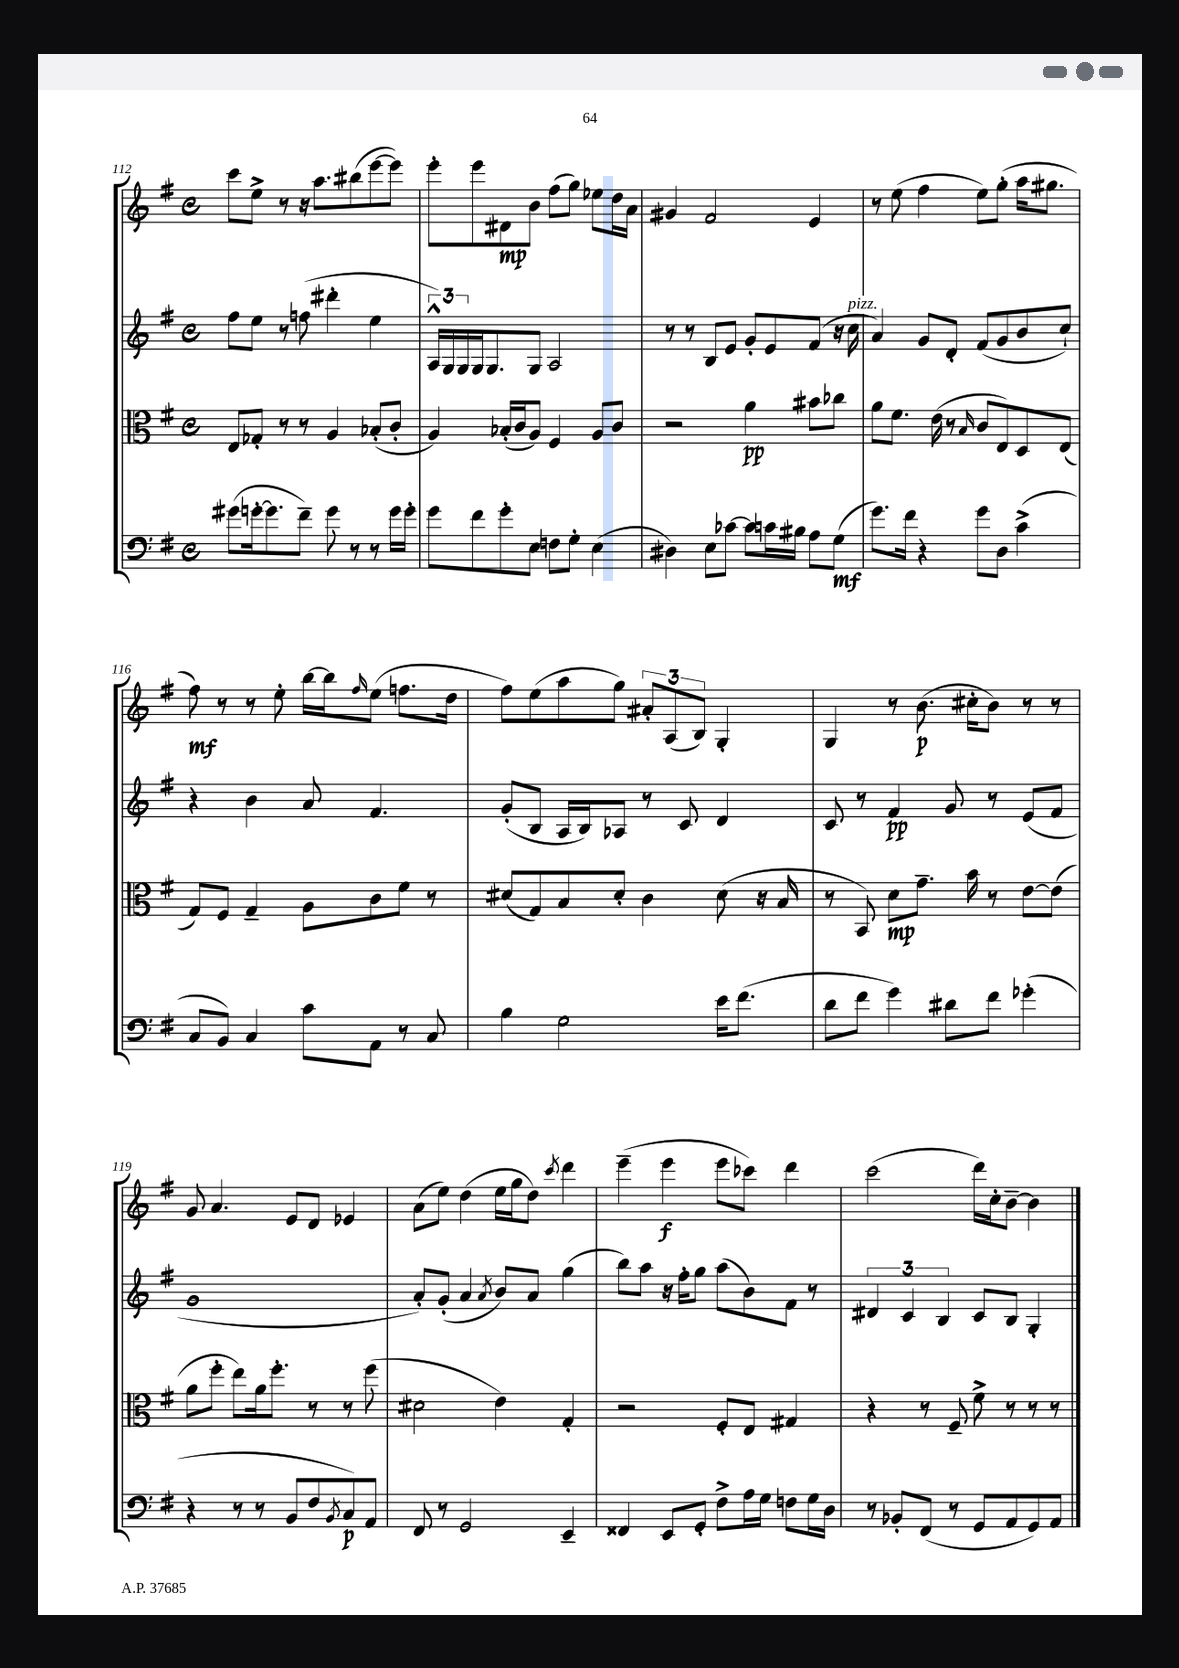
<<
\new StaffGroup <<
\new Staff = "s0" {
    \clef treble \key g \major \defaultTimeSignature \time 4/4
    c'''8 e''8-> r8 r16 a''8. bis''8( e'''8~ e'''8) |
    e'''8-. e'''8 dis'8\mp b'8 fis''8( g''8) ees''8 d''16 a'16 |
    gis'4 fis'2 e'4 |
    r8 e''8( fis''4 e''8) g''8-.( a''16 gis''8. |
    fis''8\mf) r8 r8 e''8-. b''16~ b''16 \grace { fis''16 } e''8( f''8. d''16 |
    fis''8) e''8( a''8 g''8) \tuplet 3/2 { ais'8-. a8( b8) } g4-. |
    g4 r8 b'8.\p( cis''16-. b'8) r8 r8 |
    g'8 a'4. e'8 d'8 ees'4 |
    a'8( e''8) d''4( e''16 g''16 d''8) \acciaccatura { c'''8 } d'''4 |
    e'''4--( e'''4\f e'''8 ces'''8) d'''4 |
    c'''2( d'''16) c''16-. b'8~-- b'4 \bar "|." |
}
\new Staff = "s1" {
    \clef treble \key g \major \defaultTimeSignature \time 4/4
    fis''8 e''8 r8 f''8( dis'''4-. e''4 |
    \tuplet 3/2 { a16-^) g16 g16 } g16 g8. g8 a2 |
    r8 r8 b8 e'8 g'8-. e'8 fis'8( r16 c''16^\markup { \italic "pizz." } |
    a'4) g'8 d'8-. fis'8( g'8 b'8 c''8-!) |
    r4 b'4 a'8 fis'4. |
    g'8-.( b8 a16 b16) aes8 r8 c'8 d'4 |
    c'8 r8 fis'4\pp g'8 r8 e'8( fis'8 |
    g'1 |
    a'8-.) g'8-.( a'4 \acciaccatura { a'8 } b'8) a'8 g''4( |
    b''8) a''8 r16 fis''16-. g''8 a''8( b'8) fis'8 r8 |
    \tuplet 3/2 { dis'4 c'4 b4 } c'8 b8 g4-. \bar "|." |
}
\new Staff = "s2" {
    \clef alto \key g \major \defaultTimeSignature \time 4/4
    e8 ges8-. r8 r8 a4 bes8-.( c'8-. |
    a4) bes16-.( c'16 a8) fis4 a8 c'8 |
    r2 a'4\pp bis'8 ces''8 |
    a'8 fis'8. e'16( r8 \grace { b16 } c'8 e8) d8 e8( |
    g8) fis8 g4-- a8 c'8 fis'8 r8 |
    dis'8( g8) b8 dis'8-. c'4 dis'8( r16 b16 |
    r8 b,8) d'8\mp g'8.-- b'16 r8 e'8~ e'8( |
    a'8 fis''8-. e''8) a'16 fis''8.-. r8 r8 fis''8( |
    dis'2 e'4) g4-. |
    r2 fis8-. e8 gis4 |
    r4 r8 fis8-- fis'8-> r8 r8 r8 \bar "|." |
}
\new Staff = "s3" {
    \clef bass \key g \major \defaultTimeSignature \time 4/4
    gis'8( g'16~-. g'8. fis'8--) g'8 r8 r8 g'16 g'16-. |
    g'8 fis'8 g'8-. e8 f8 g8-. e4( |
    dis4) e8 ces'8~ ces'8 c'16 bis16 a8 g8\mf( |
    g'8.) fis'16 r4 g'8 d8 c'4->( |
    c8 b,8) c4 c'8 a,8 r8 c8 |
    b4 g2 e'16 fis'8.( |
    d'8 fis'8 g'4) dis'8 fis'8 ges'4-.( |
    r4 r8 r8 b,8 fis8 \acciaccatura { b,8 } c8\p) a,8 |
    fis,8 r8 g,2 e,4-- |
    fisis,4 e,8 g,8-. fis8-> a16 g16 f8 g16 d16 |
    r8 bes,8-. fis,8( r8 g,8 a,8 g,8) a,8 \bar "|." |
}
>>
>>
\layout { \context { \Score currentBarNumber = #112 } }
